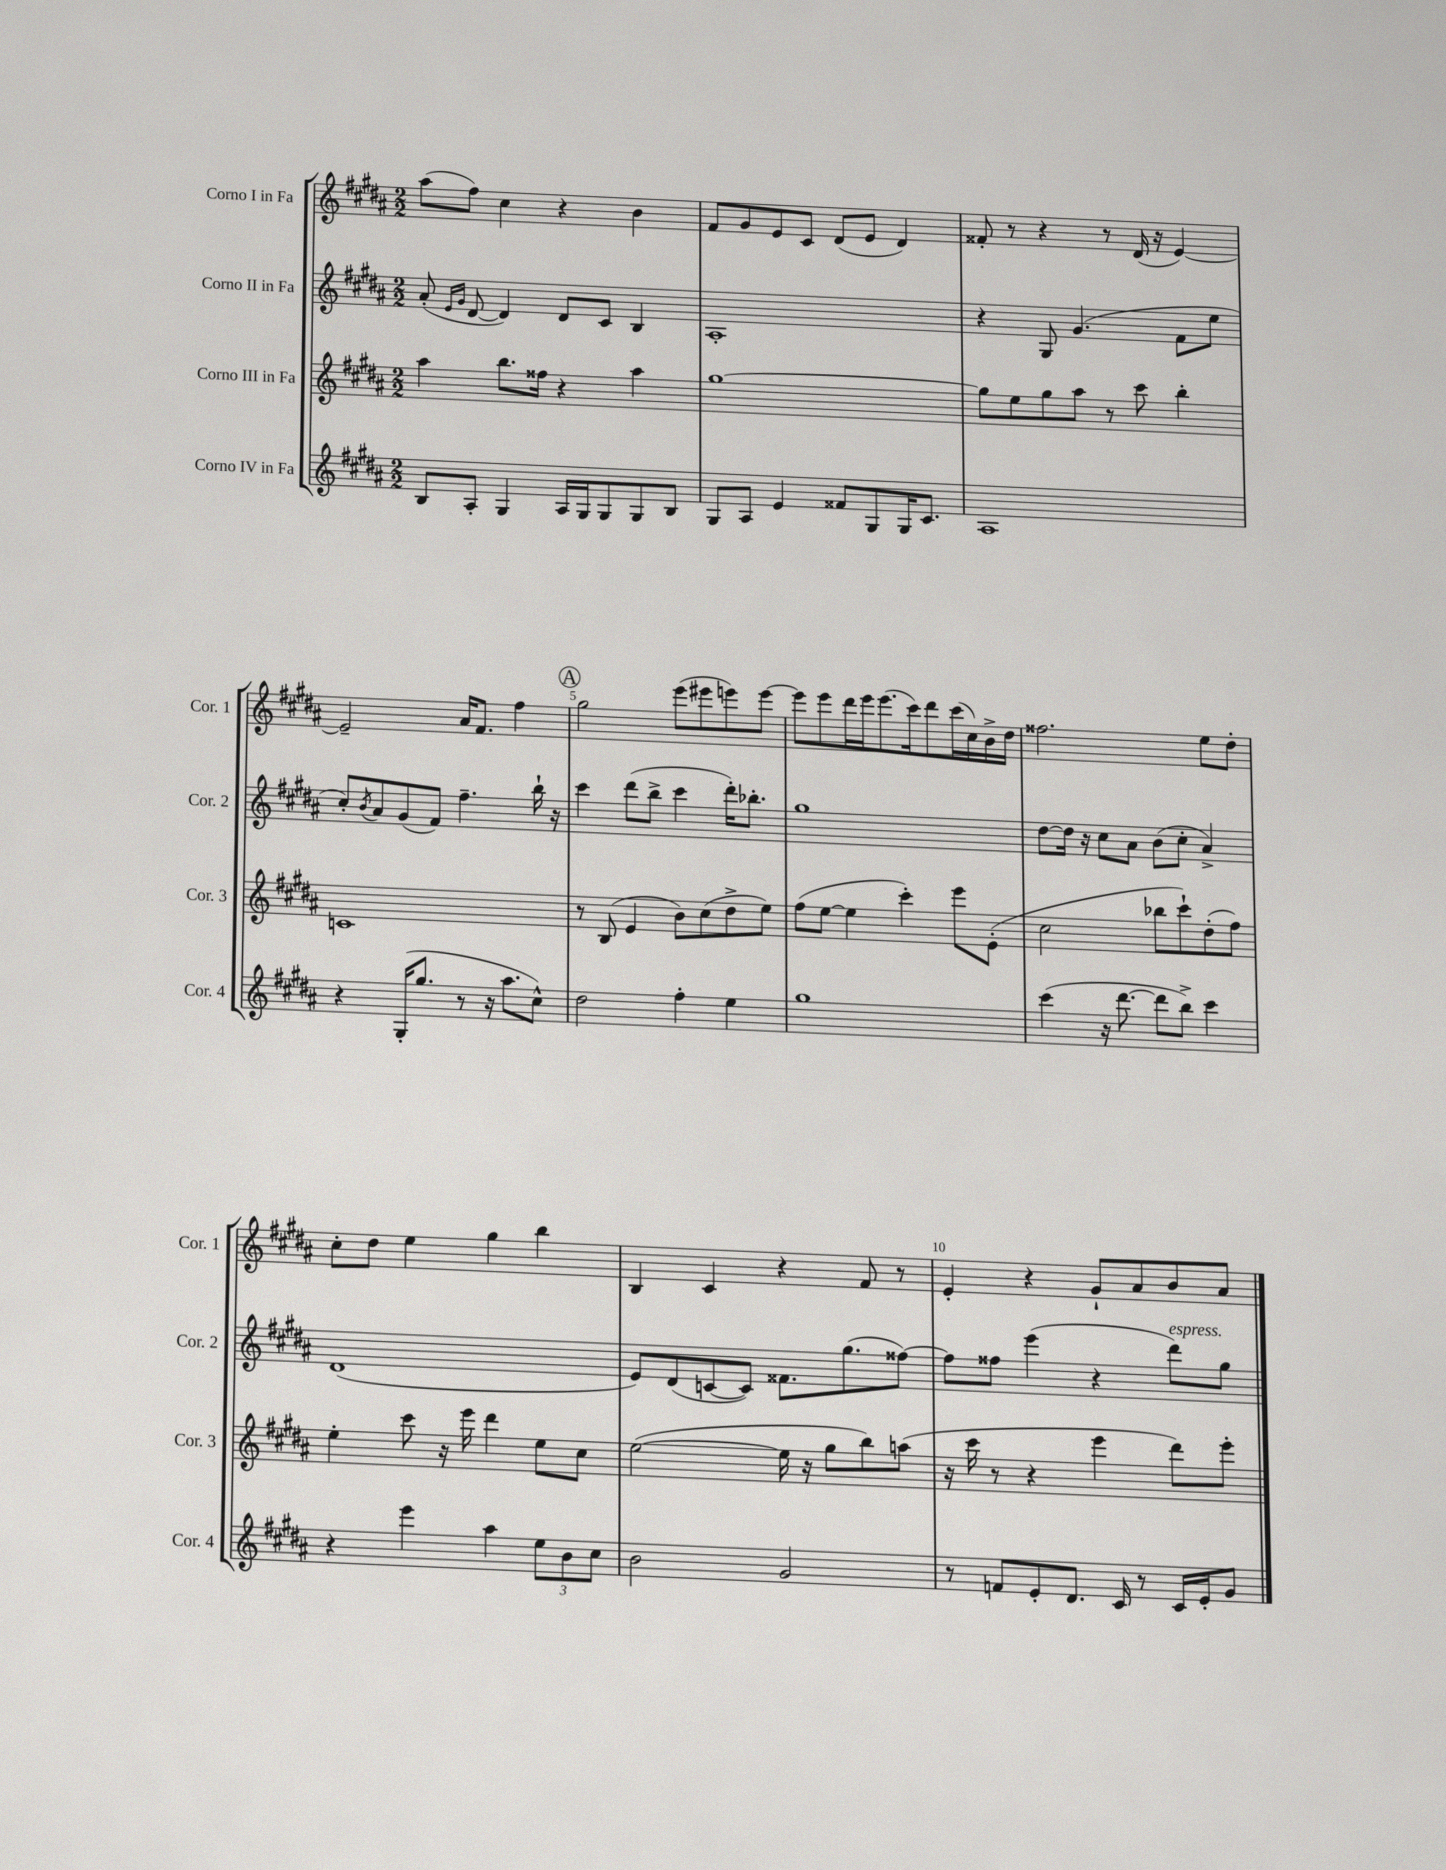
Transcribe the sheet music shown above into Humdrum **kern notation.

**kern	**kern	**kern	**kern
*part4	*part3	*part2	*part1
*staff4	*staff3	*staff2	*staff1
*I"Corno IV in Fa	*I"Corno III in Fa	*I"Corno II in Fa	*I"Corno I in Fa
*I'Cor. 4	*I'Cor. 3	*I'Cor. 2	*I'Cor. 1
*clefG2	*clefG2	*clefG2	*clefG2
*k[f#c#g#d#a#]	*k[f#c#g#d#a#]	*k[f#c#g#d#a#]	*k[f#c#g#d#a#]
*M2/2	*M2/2	*M2/2	*M2/2
=1	=1	=1	=1
8B/L	4aa#\	(8a#'/	(8aa#\L
.	.	16qqe/LL	.
.	.	16qqg#/JJ	.
8A#'/J	.	[8d#/	8ff#\J)
4G#/	8.bb\L	4d#/])	4cc#\
.	16ff##X\Jk	.	.
16A#/LL	4r	8d#/L	4r
16G#/J	.	.	.
8G#/	.	8c#/J	.
8G#/	4aa#\	4B/	4b\
8B/J	.	.	.
=2	=2	=2	=2
8G#/L	[1gg#	1A#'	8f#/L
8A#/J	.	.	8g#/
4e/	.	.	8e/
.	.	.	8c#/J
8f##X/L	.	.	(8d#/L
8G#/	.	.	8e/J
16G#/K	.	.	4d#/)
8.c#/J	.	.	.
=3	=3	=3	=3
1A#	8gg#\L]	4r	8f##X'/
.	8ee\	.	8r
.	8gg#\	8G#/	4r
.	8aa#\J	(4.g#/	.
.	8r	.	8r
.	8ccc#\	.	(16d#/
.	.	.	16r
.	4bb'\	8f#\L	[4e/)
.	.	8ee\J	.
!!LO:LB:g=z
=4	=4	=4	=4
4r	1cn	8cc#'/L)	2e~/]
.	.	8qb/	.
.	.	8a#/	.
(16G#'/KL	.	(8g#/	.
8.gg#/J	.	.	.
.	.	8f#/J)	.
8r	.	4.ff#~\	16a#/KL
.	.	.	8.f#/J
16r	.	.	.
8.aa#\L	.	.	.
.	.	.	4ff#\
8cc#^^\J)	.	16bb`\	.
.	.	16r	.
!!LO:REH:place=s1:t=A
=5	=5	=5	=5
2dd#\	8r	4ccc#\	2gg#\
.	(8B/	.	.
.	4e/	(8ddd#\L	.
.	.	8bb^\J	.
4ff#'\	8b\L)	4ccc#\	(8eee\L
.	(8cc#\	.	8eee#X\
4ee\	8dd#^\	16ddd#'\KL)	8eeen\)
.	.	8.bb-X'\J	.
.	8ee\J)	.	[8eee\J
=6	=6	=6	=6
1gg#	(8ff#\L	1gg#	8eee\L]
.	[8ee\J	.	8eee\
.	4ee\]	.	16ddd#\L
.	.	.	16eee\J
.	.	.	(8.eee\
.	4ccc#'\)	.	.
.	.	.	16ccc#\k)
.	.	.	8ddd#\
.	8eee\L	.	(16ccc#\L
.	.	.	16cc#\)
.	(8e'\J	.	16b^\
.	.	.	16dd#\JJ
=7	=7	=7	=7
(4ccc#\	2cc#\	[8dd#\L	2.ff##X\
.	.	16dd#\Jk]	.
.	.	16r	.
16r	.	8cc#\L	.
[8.ddd#\	.	.	.
.	.	8a#\J	.
8ddd#\L]	8bb-X\L	(8b\L	.
8bb^\J)	8ccc#`\)	8cc#'\J	.
4ccc#\	(8dd#'\	4a#^/)	8ee\L
.	8ff#\J)	.	8dd#'\J
!!LO:LB:g=z
=8	=8	=8	=8
4r	4ee'\	(1d#	8cc#'\L
.	.	.	8dd#\J
4eee\	8ccc#\	.	4ee\
.	16r	.	.
.	16eee\	.	.
4aa#\	4ddd#\	.	4gg#\
12ee\L	8ee\L	.	4bb\
12b\	.	.	.
.	8cc#\J	.	.
12cc#\J	.	.	.
=9	=9	=9	=9
2b\	([2ee\	8e/L)	4B/
.	.	(8d#/	.
.	.	[8cn/	4c#/
.	.	8c/J])	.
2g#/	16ee\]	8.f##X\L	4r
.	16r	.	.
.	8gg#\L	.	.
.	.	(8.gg#\	.
.	8bb\)	.	8f#/
.	(8aan\J	[8ff##X\J)	8r
=10	=10	=10	=10
8r	16r	8ff##\L]	4e'/
.	16ccc#\	.	.
8fn/L	8r	8ff##X\J	.
8e'/	4r	(4eee\	4r
8.d#/J	.	.	.
.	4eee\	4r	8g#`/L
16c#/	.	.	.
8r	.	.	8a#/
!	!	!LO:TX:a:i:t=espress.	!
16c#/LL	8ddd#\L)	8ddd#\L)	8b/
16e'/J	.	.	.
8g#/J	8eee'\J	8gg#\J	8a#/J
==	==	==	==
*-	*-	*-	*-
